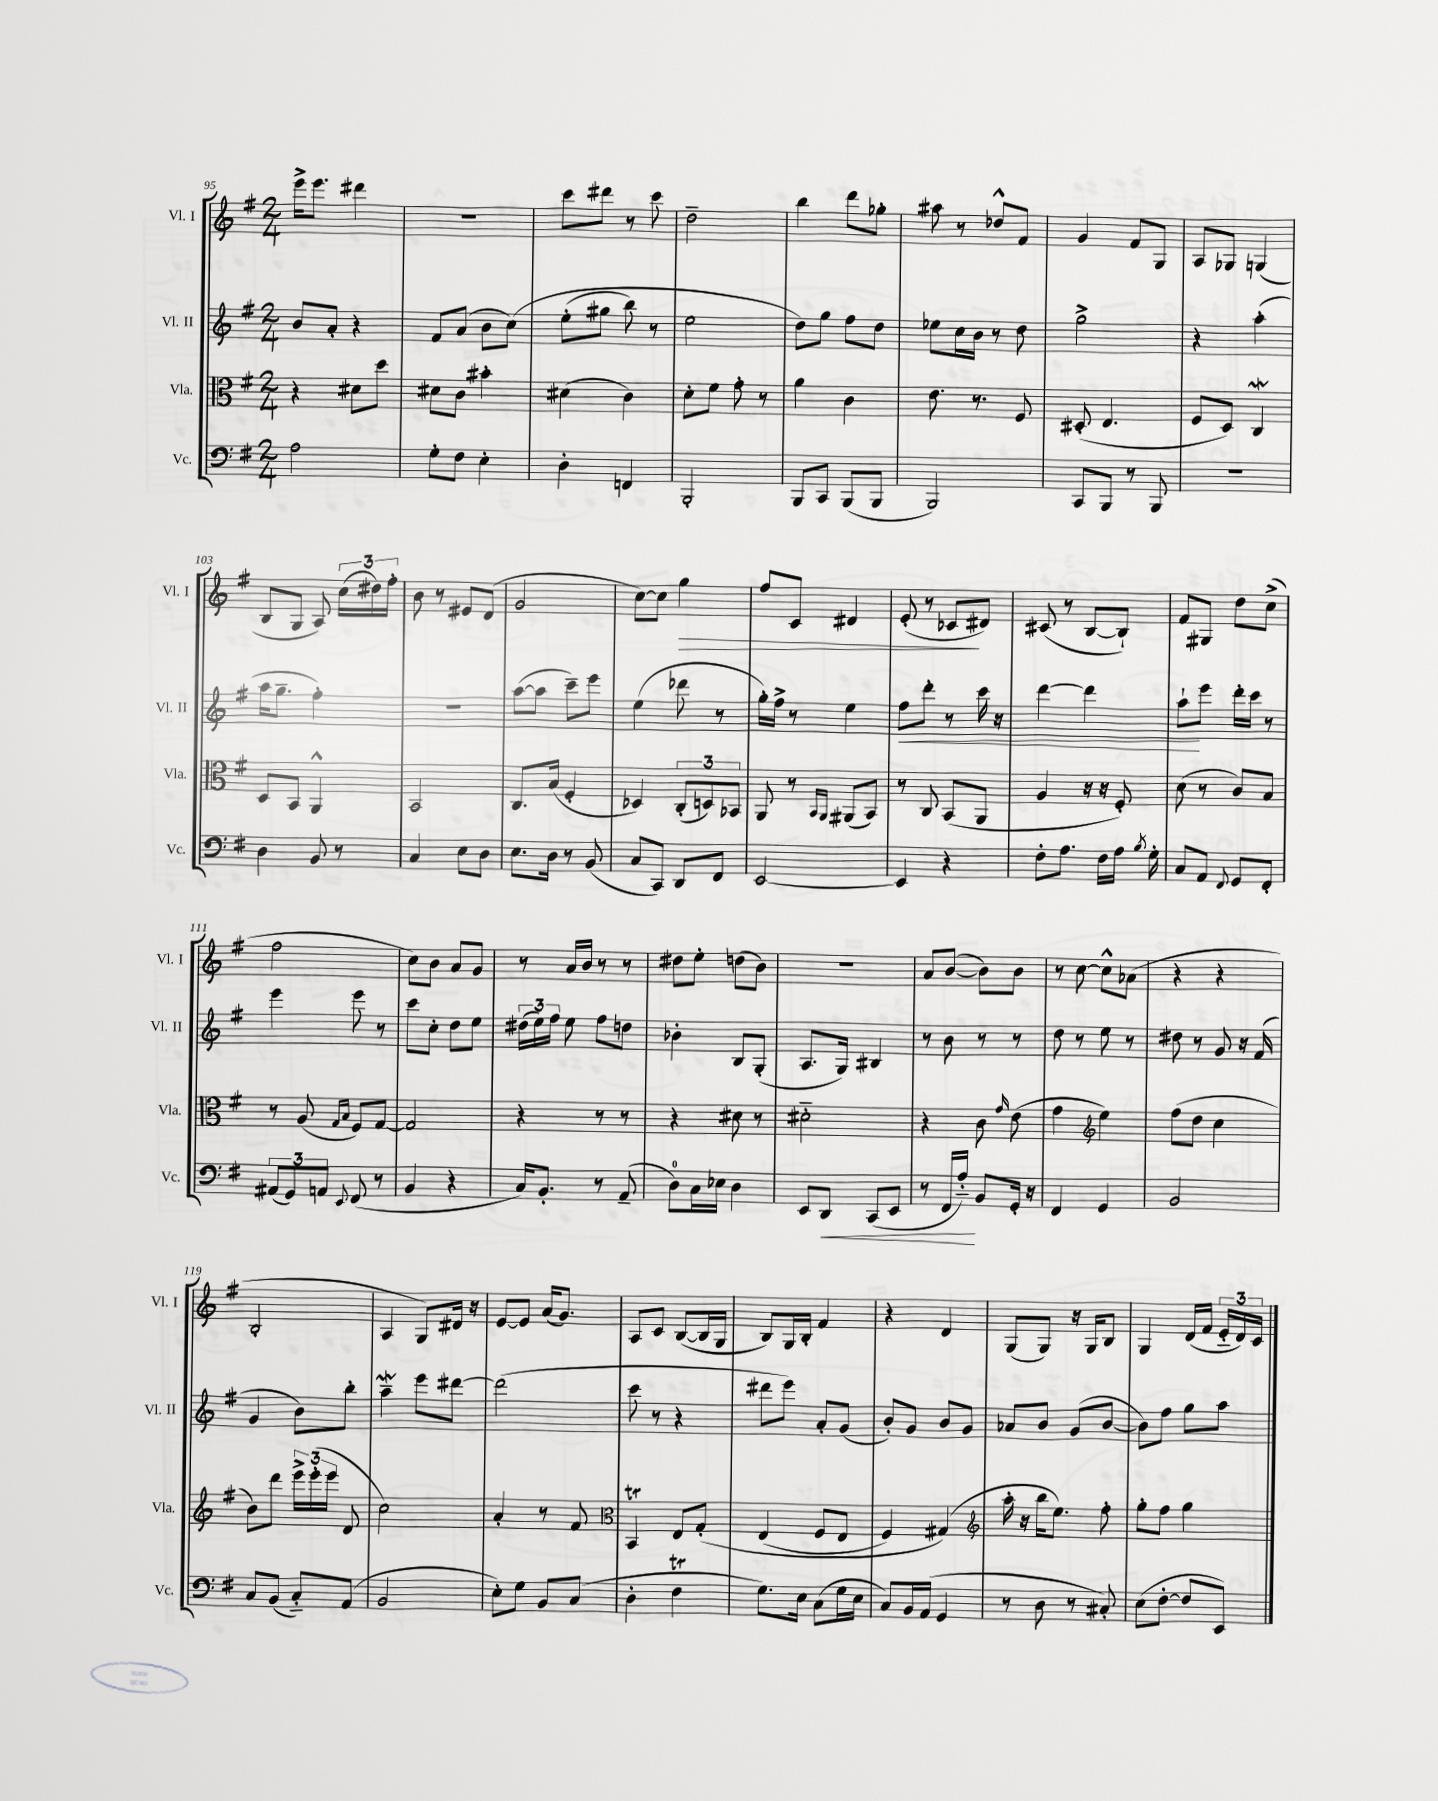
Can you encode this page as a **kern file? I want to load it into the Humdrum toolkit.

**kern	**dynam	**kern	**kern	**dynam	**kern	**dynam
*part4	*part4	*part3	*part2	*part2	*part1	*part1
*staff4	*staff4	*staff3	*staff2	*staff2	*staff1	*staff1
*I"Vc.	*	*I"Vla.	*I"Vl. II	*	*I"Vl. I	*
*I'Vc.	*	*I'Vla.	*I'Vl. II	*	*I'Vl. I	*
*clefF4	*	*clefC3	*clefG2	*	*clefG2	*
*k[f#]	*	*k[f#]	*k[f#]	*	*k[f#]	*
*M2/4	*	*M2/4	*M2/4	*	*M2/4	*
=95	=95	=95	=95	=95	=95	=95
2A\	.	4r	8b/L	.	16eee^\KL	.
.	.	.	.	.	8.eee\J	.
.	.	.	8a'/J	.	.	.
.	.	8d#X\L	4r	.	4ddd#X\	.
.	.	8dd\J	.	.	.	.
=96	=96	=96	=96	=96	=96	=96
8G'\L	.	8d#X\L	8f#/L	.	2r	.
8F#\J	.	8c\J	(8a/J	.	.	.
4E'\	.	4b#X'\	8b\L	.	.	.
.	.	.	(8cc\J)	.	.	.
=97	=97	=97	=97	=97	=97	=97
4D'\	.	(4d#X\	(8ee'\L	.	8ccc\L	.
.	.	.	8gg#X\J	.	8ddd#X\J	.
4FFn/	.	4c\)	8bb\)	.	8r	.
.	.	.	8r	.	8ccc\	.
=98	=98	=98	=98	=98	=98	=98
2BBB'/	.	8d'\L	2ee\	.	2dd~\	.
.	.	8f#\J	.	.	.	.
.	.	8g'\	.	.	.	.
.	.	8r	.	.	.	.
=99	=99	=99	=99	=99	=99	=99
8BBB/L	.	4a\	8dd\L)	.	4bb\	.
8CC/J	.	.	8gg\J	.	.	.
(8BBB/L	.	4c\	8ff#\L	.	8ddd\L	.
8BBB/J	.	.	8dd\J	.	8gg-X'\J	.
=100	=100	=100	=100	=100	=100	=100
2BBB/)	.	8.e\	8ee-X\L	.	8aa#X\	.
.	.	.	16cc\L	.	8r	.
.	.	8.r	16b\JJ	.	.	.
.	.	.	8r	.	8dd-X^^/L	.
.	.	8F#/	8dd\	.	8f#/J	.
=101	=101	=101	=101	=101	=101	=101
8CC/L	.	(8D#X'/	2gg^\	.	4g/	.
8BBB/J	.	4.E/	.	.	.	.
8r	.	.	.	.	8f#/L	.
8BBB/	.	.	.	.	8G/J	.
=102	=102	=102	=102	=102	=102	=102
2r	.	8F#/L	4r	.	8A/L	.
.	.	8D/J)	.	.	8G-X/J	.
.	.	4Cw/	(4aa'\	.	(4Gn/	.
!!LO:LB:g=z
=103	=103	=103	=103	=103	=103	=103
4D\	.	8D/L	16aa\KL	.	8B/L	.
.	.	.	8.gg~\J	.	.	.
.	.	8BB/J	.	.	8G/J	.
8BB/	.	4AA^^/	4ff#'\)	.	8A/)	.
8r	.	.	.	.	(24cc\LL	.
.	.	.	.	.	24dd#X\)	.
.	.	.	.	.	24ff#'\JJ	.
=104	=104	=104	=104	=104	=104	=104
4C/	.	2BB/	2r	.	8b\	.
.	.	.	.	.	8r	.
8E\L	.	.	.	.	8e#X/L	.
8D\J	.	.	.	.	(8d/J	.
=105	=105	=105	=105	=105	=105	=105
8.E\L	.	8.C/L	([8aa\L	.	2g/	.
.	.	.	8aa\J]	.	.	.
16D\Jk	.	(16B/Jk	.	.	.	.
8r	.	4F#'/	8ccc~\L)	.	.	.
(8BB/	.	.	8eee\J	.	.	.
=106	=106	=106	=106	=106	=106	=106
8C/L	.	4D-X/)	(4ee\	.	[8cc\L)	.
8CC/J)	.	.	.	.	8cc\J]	.
!	!	!	!	!	!	!LO:HP:b
8DD/L	.	(12C'/L	8ddd-X\	.	4gg\	>
.	.	12Dn/)	.	.	.	.
8FF#/J	.	.	8r	.	.	.
.	.	12BB-X/J	.	.	.	.
=107	=107	=107	=107	=107	=107	=107
[2EE/	.	8AA/	16gg'\LL)	.	8ff#/L	.
.	.	.	16ff#^\JJ	.	.	.
.	.	8r	8r	.	8c/J	.
.	.	16qqBB/LL	.	.	.	.
.	.	16qqAA/JJ	.	.	.	.
.	.	(8AA#X/L	4ee\	.	4d#X/	.
.	.	8BB/J)	.	.	.	.
=108	=108	=108	=108	=108	=108	=108
!	!	!	!	!LO:HP:b	!	!
4EE/]	.	8r	8ff#\L	<	(8e'/	.
.	.	8C/	8ddd'\J	.	8r	.
4r	.	(8BB/L	8r	.	8c-X/L	.
.	.	8AA/J	16ccc\	.	8d#X/J)	]
.	.	.	16r	.	.	.
=109	=109	=109	=109	=109	=109	=109
8F#'\L	.	4A/	[4ddd\	.	(8c#X/	.
8.A\J	.	.	.	.	8r	.
.	.	16r	4ddd\]	.	[8B/L	.
16F#\LL	.	16r	.	.	.	.
16A\JJ	.	8F#'/)	.	.	8B`/J])	.
8qB/	.	.	.	.	.	.
16G'\	.	.	.	.	.	.
=110	=110	=110	=110	=110	=110	=110
8C/L	.	(8d\	8aa`\L	.	8f#/L	.
8AA/J	.	8r	8eee\J	[	8G#X/J	.
8qqFF#/	.	.	.	.	.	.
8GG/L	.	8c/L)	16ddd'\LL	.	8dd\L	.
.	.	.	16ccc\JJ	.	.	.
8FF#'/J	.	8B/J	8r	.	(8cc^\J	.
!!LO:LB:g=z
=111	=111	=111	=111	=111	=111	=111
(12AA#X/L	.	8r	4eee\	.	2ff#\	.
12GG/)	.	.	.	.	.	.
.	.	(8A/	.	.	.	.
12AAn/J	.	.	.	.	.	.
.	.	16qqG/LL	.	.	.	.
8qqEE/	.	16qqB/JJ	.	.	.	.
(8FF#/	.	8F#/L)	8eee\	.	.	.
8r	.	[8G/J	8r	.	.	.
=112	=112	=112	=112	=112	=112	=112
4BB/	.	2G/]	8ccc\L	.	8cc\L)	.
.	.	.	8cc'\J	.	8b\J	.
4r	.	.	8dd\L	.	8a/L	.
.	.	.	8ee\J	.	8g/J	.
=113	=113	=113	=113	=113	=113	=113
16C/KL)	.	4r	(24dd#X\LL	.	8r	.
.	.	.	24ee\)	.	.	.
8.BB'/J	.	.	.	.	.	.
.	.	.	24ff#\JJ	.	.	.
.	.	.	8ee\	.	16a/LL	.
.	.	.	.	.	16b/JJ	.
8r	.	8r	8ff#\L	.	8r	.
(8AA~/	.	8r	8ddn\J	.	8r	.
=114	=114	=114	=114	=114	=114	=114
8D\L)	.	4r	4b-X'\	.	8dd#X\L	.
16C\L	.	.	.	.	8ee'\J	.
16E-X\JJ	.	.	.	.	.	.
4D\	.	8d#X\	8B/L	.	(8ddn\L	.
.	.	8r	(8G'/J	.	8b\J)	.
=115	=115	=115	=115	=115	=115	=115
8EE/L	.	2d#X\	8.A/L	.	2r	.
!	!LO:HP:b	!	!	!	!	!
8DD/J	<	.	.	.	.	.
.	.	.	16G/Jk)	.	.	.
(8CC/L	.	.	4B#X/	.	.	.
8EE/J	.	.	.	.	.	.
=116	=116	=116	=116	=116	=116	=116
8r	.	4r	8r	.	8a/L	.
16FF#/LL	.	.	8b\	.	([8b/J	.
16A/JJ)	.	.	.	.	.	.
8BB/L	[	8c\	8r	.	8b\L])	.
.	.	16qqg/	.	.	.	.
16GG'/Jk	.	(8e\	8r	.	8b\J	.
16r	.	.	.	.	.	.
=117	=117	=117	=117	=117	=117	=117
4FF#/	.	4g\	8dd\	.	8r	.
.	.	.	8r	.	[8cc\	.
*	*	*clefG2	*	*	*	*
4GG/	.	4ee\)	8ee\	.	8cc^^\L]	.
.	.	.	8r	.	(8a-X\J	.
=118	=118	=118	=118	=118	=118	=118
2BB/	.	(8ff#\L	8dd#X\	.	4r	.
.	.	8dd\J	8r	.	.	.
.	.	4cc\	8g/	.	4r	.
.	.	.	16r	.	.	.
.	.	.	(16f#/	.	.	.
!!LO:LB:g=z
=119	=119	=119	=119	=119	=119	=119
8C/L	.	8b\L)	4g/	.	2B'/	.
(8BB/J	.	8ddd\J	.	.	.	.
8C/L)	.	24eee^\LL	8b\L)	.	.	.
.	.	(24eee'\	.	.	.	.
.	.	24eee\JJ	.	.	.	.
(8AA/J	.	8d/	8bb'\J	.	.	.
=120	=120	=120	=120	=120	=120	=120
2BB/	.	2cc\)	4aaW~\	.	4A/	.
.	.	.	8eee\L	.	8G/L)	.
.	.	.	[8ddd#X\J	.	16d#X/Jk	.
.	.	.	.	.	16r	.
=121	=121	=121	=121	=121	=121	=121
8E'\L)	.	4a'/	(2ddd#\]	.	[8e/L	.
8G\J	.	.	.	.	8e/J]	.
8BB/L	.	8r	.	.	(16a/KL	.
.	.	.	.	.	8.g/J)	.
(8C/J	.	8f#/	.	.	.	.
=122	=122	=122	=122	=122	=122	=122
*	*	*clefC3	*	*	*	*
4D'\	.	4BBt/	8ccc\	.	8A/L	.
.	.	.	8r	.	8c/J	.
4F#t\	.	8E/L	4r	.	([8B/L	.
.	.	(8G'/J	.	.	16B/L]	.
.	.	.	.	.	16G/JJ	.
=123	=123	=123	=123	=123	=123	=123
8.G\L)	.	(4E/	8ddd#X\L	.	8B/L)	.
.	.	.	8eee\J)	.	16G/L	.
16E\Jk	.	.	.	.	16B'/JJ	.
(8C\L	.	8F#/L	8a'/L	.	4f#/	.
16G\L	.	8E/J	(8g/J	.	.	.
16E\JJ	.	.	.	.	.	.
=124	=124	=124	=124	=124	=124	=124
8C/L)	.	4F#/)	8b'/L)	.	4r	.
16BB/L	.	.	8g/J	.	.	.
(16AA/JJ	.	.	.	.	.	.
4GG/	.	(4G#X/)	8b/L	.	4d/	.
.	.	.	8g/J	.	.	.
=125	=125	=125	=125	=125	=125	=125
*	*	*clefG2	*	*	*	*
8r	.	16aa'\	8a-X/L	.	(8G/L	.
.	.	16r	.	.	.	.
8D\	.	16bb\KL	8b/J	.	8G/J)	.
.	.	8.ee\J)	.	.	.	.
8r	.	.	(8g/L	.	16r	.
.	.	.	.	.	16G/KL	.
8C#X'/)	.	8ff#'\	[8b/J	.	8B/J	.
=126	=126	=126	=126	=126	=126	=126
(8E\L	.	8gg'\L	8b\L])	.	4G/	.
[8F#'\J	.	8ff#\J	8ff#\J	.	.	.
8F#/L]	.	4gg\	8gg\L	.	(16d/LL	.
.	.	.	.	.	16f#/JJ	.
8EE/J)	.	.	8aa\J	.	24e/LL	.
.	.	.	.	.	24d/)	.
.	.	.	.	.	24c/JJ	.
==	==	==	==	==	==	==
*-	*-	*-	*-	*-	*-	*-
